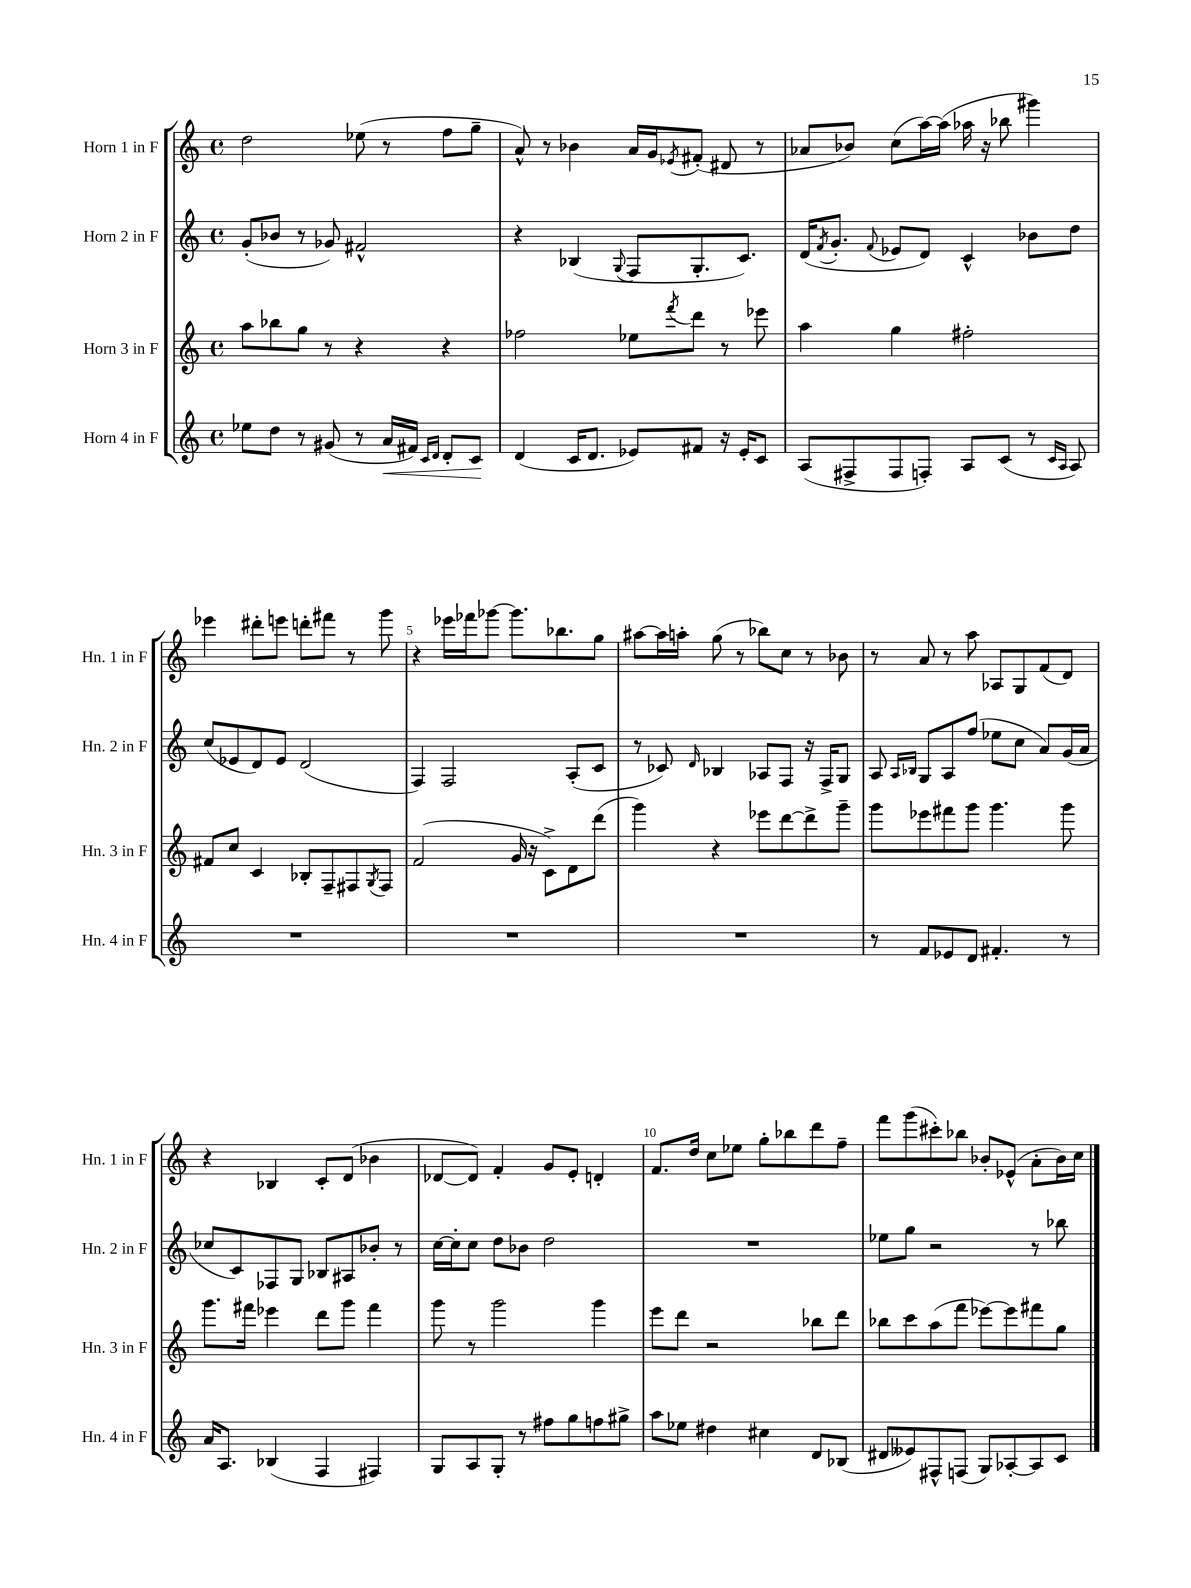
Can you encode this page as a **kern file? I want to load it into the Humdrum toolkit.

**kern	**kern	**kern	**kern
*staff4	*staff3	*staff2	*staff1
*clefG2	*clefG2	*clefG2	*clefG2
*k[]	*k[]	*k[]	*k[]
*M4/4	*M4/4	*M4/4	*M4/4
*met(c)	*met(c)	*met(c)	*met(c)
8ee-	8aa	(8g'	2dd
8dd	8bb-	8b-	.
8r	8gg	8r	.
(8g#	8r	8g-)	.
8r	4r	2f#^^	(8ee-
16a	.	.	8r
16f#)	.	.	.
16qqc	.	.	.
16qqd	.	.	.
8d'	4r	.	8ff
8c	.	.	8gg~
=	=	=	=
(4d	2ff-	4r	8a^^)
.	.	.	8r
16c	.	(4B-	4b-
8.d	.	.	.
.	.	8qqG	.
8e-)	8ee-	8F	16a
.	.	.	16g
.	8qfff	.	8qe-
8f#	8ddd	8.G'	(8f#'
16r	8r	.	8d#
16e-'	.	8.c)	.
8c	8eee-	.	8r
=	=	=	=
(8A	4aa	(16d	8a-
.	.	8qf	.
.	.	8.g'	.
8F#^	.	.	8b-)
.	.	8qqf	.
8F#	4gg	8e-	(8cc
8F')	.	8d)	[16aa)
.	.	.	(16aa]
8A	2ff#'	4c^^	16aa-
.	.	.	16r
(8c	.	.	8bb-
8r	.	8b-	4ggg#)
16qqc	.	.	.
16qqA	.	.	.
8A)	.	8dd	.
=	=	=	=
1r	8f#	(8cc	4eee-
.	8cc	8e-	.
.	4c	8d)	8ddd#'
.	.	8e-	8eee
.	8B-'	(2d	8ddd'
.	8F~	.	8fff#
.	8F#	.	8r
.	8qG	.	.
.	8F#	.	8ggg
=	=	=	=
1r	(2f	4F)	4r
.	.	2F	16eee-
.	.	.	16fff-
.	.	.	[8ggg-
.	16g	.	8.ggg-]
.	16r	.	.
.	8c^)	.	.
.	.	.	8.bb-
.	8d	(8A'	.
.	(8ddd	8c	8gg
=	=	=	=
1r	4ggg)	8r	[8aa#
.	.	8c-)	16aa#]
.	.	.	16aa'
.	.	16qqd	.
.	4r	4B-	(8gg
.	.	.	8r
.	8eee-	8A-	8bb-)
.	[8ddd	8F	8cc
.	8ddd^]	16r	8r
.	.	16F^	.
.	8ggg~	8G	8b-
=	=	=	=
8r	8ggg	8A	8r
.	.	16qqA	.
.	.	16qqB-	.
8f	8eee-	8G	8a
8e-	8fff#	8A	8r
8d	8ggg	(8ff	8aa
4.f#'	4.ggg	8ee-	8A-
.	.	8cc	8G
.	.	8a)	(8f
8r	8ggg	(16g	8d)
.	.	16a	.
=	=	=	=
16a	8.ggg	8cc-	4r
8.A	.	.	.
.	.	8c)	.
.	16fff#	.	.
(4B-	4eee-	8F-	4B-
.	.	8G	.
4F	8ddd	8B-	8c'
.	8ggg	8A#	(8d
4F#)	4fff#	8b-'	4b-
.	.	8r	.
=	=	=	=
8G	8ggg	[16cc	[8d-
.	.	16cc']	.
8A	8r	8cc	8d-])
8G'	2ggg	8dd	4f'
8r	.	8b-	.
8ff#	.	2dd	8g
8gg	.	.	8e'
8ff	4ggg	.	4d'
8gg#^	.	.	.
=	=	=	=
8aa	8eee	1r	8.f
8ee-	8ddd	.	.
.	.	.	16dd
4dd#	2r	.	8cc
.	.	.	8ee-
4cc#	.	.	8gg'
.	.	.	8bb-
8d	8bb-	.	8ddd
(8B-	8ddd	.	8ff~
=	=	=	=
8d#	8bb-	8ee-	8fff
8e--)	8ccc	8gg	(8ggg
8F#^^	(8aa	2r	8ccc#')
(8F	8fff	.	8bb-
8G)	[8eee-)	.	8b-'
[8A-'	8eee-]	.	(8e-^^
8A-]	8fff#	8r	8a'
8c	8gg	8bb-	16b-)
.	.	.	16cc
==	==	==	==
*-	*-	*-	*-
